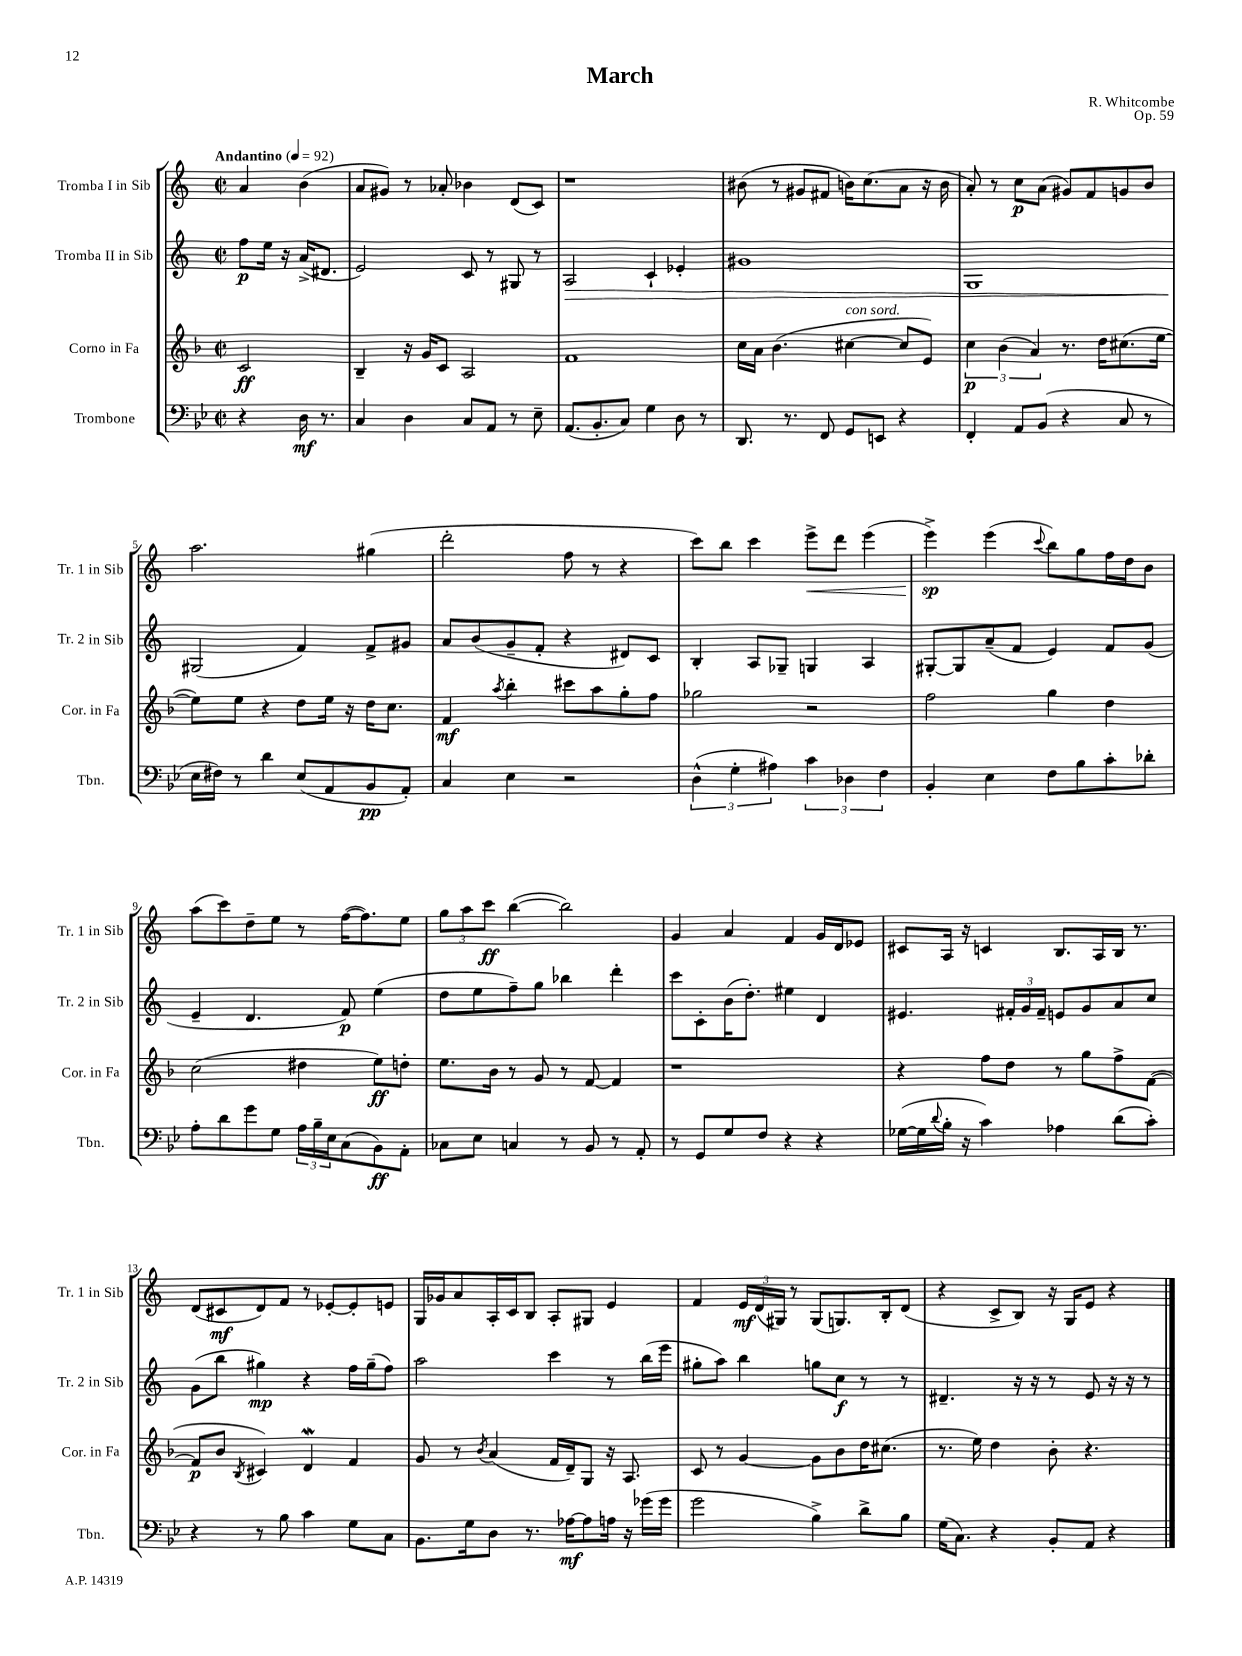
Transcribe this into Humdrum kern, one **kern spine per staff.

**kern	**kern	**kern	**kern
*staff4	*staff3	*staff2	*staff1
*clefF4	*clefG2	*clefG2	*clefG2
*k[b-e-]	*k[b-]	*k[]	*k[]
*M2/2	*M2/2	*M2/2	*M2/2
*met(c|)	*met(c|)	*met(c|)	*met(c|)
*MM92	*MM92	*MM92	*MM92
4r	2c	8ff	4a
.	.	16ee	.
.	.	16r	.
16D	.	(16a^	(4b
8.r	.	8.d#	.
=	=	=	=
4C	4B-~	2e)	8a
.	.	.	8g#)
4D	16r	.	8r
.	16g	.	.
.	8c	.	8a-'
8C	2A	8c	4b-
8AA	.	8r	.
8r	.	8G#	(8d
8E-~	.	8r	8c)
=	=	=	=
(8.AA	1f	2A	1r
8.BB-'	.	.	.
8C)	.	.	.
4G	.	4c`	.
8D	.	4e-'	.
8r	.	.	.
=	=	=	=
8.DD	16cc	1g#	(8b#
.	16a	.	.
.	(4.b-	.	8r
8.r	.	.	.
.	.	.	8g#
8FF	.	.	8f#
8GG	[4cc#	.	16b)
.	.	.	(8.cc
8EE	.	.	.
4r	8cc#]	.	8a
.	8e)	.	16r
.	.	.	16b
=	=	=	=
4FF'	6cc	1G	8a')
.	.	.	8r
.	(6b-	.	.
8AA	.	.	8cc
.	6a)	.	.
(8BB-	.	.	(8a
4r	8.r	.	8g#)
.	.	.	8f
.	16dd	.	.
8C	(8.cc#	.	8g
8r	.	.	8b
.	[16ee	.	.
=	=	=	=
16E-	8ee])	(2G#	2.aa
16F#)	.	.	.
8r	8ee	.	.
4d	4r	.	.
(8E-	8dd	4f)	.
8AA	16ee	.	.
.	16r	.	.
8BB-	16dd	8f^	(4gg#
.	8.cc	.	.
8AA')	.	8g#	.
=	=	=	=
4C	4f	8a	2ddd'
.	.	(8b	.
.	8qaa	.	.
4E-	4bb-'	8g~	.
.	.	8f'	.
2r	8ccc#	4r	8ff
.	8aa	.	8r
.	8gg'	8d#)	4r
.	8ff	8c	.
=	=	=	=
(6D^^	2gg-	4B'	8ccc)
.	.	.	8bb
6G'	.	.	.
.	.	8A	4ccc
6A#)	.	.	.
.	.	8G-~	.
6c	2r	4G	8eee^
.	.	.	8ddd
6D-	.	.	.
.	.	4A	(4eee
6F	.	.	.
=	=	=	=
4BB-'	2ff	[8G#'	4eee^)
.	.	8G#]	.
4E-	.	(8a~	(4eee
.	.	8f	.
.	.	.	8qqccc
8F	4gg	4e)	8bb)
8B-	.	.	8gg
8c'	4dd	8f	16ff
.	.	.	16dd
8d-'	.	(8g	8b
=	=	=	=
8A'	(2cc	4e~	(8aa
8d	.	.	8ccc)
8g	.	4.d	8dd~
8G	.	.	8ee
24A	4dd#	.	8r
24B-~	.	.	.
24E-	.	.	.
(8C	.	8f)	([16ff
.	.	.	8.ff])
8BB-)	8ee)	(4ee	.
8AA'	8dd'	.	8ee
=	=	=	=
8C-	8.ee	8dd	12gg
.	.	.	12aa
8E-	.	8ee	.
.	.	.	12ccc
.	16b-	.	.
4C	8r	8ff~)	([4bb
.	8g	8gg	.
8r	8r	4bb-	2bb])
8BB-	[8f	.	.
8r	4f]	4ddd'	.
8AA'	.	.	.
=	=	=	=
8r	1r	8ccc	4g
8GG	.	8c'	.
8G	.	(16b	4a
.	.	8.dd')	.
8F	.	.	.
4r	.	4ee#	4f
4r	.	4d	16g
.	.	.	16d
.	.	.	8e-
=	=	=	=
([16G-	4r	4.e#	8c#
16G-]	.	.	.
8qqd	.	.	.
16B-'	.	.	16A
16r	.	.	16r
4c)	8ff	.	4c
.	8dd	24f#'	.
.	.	24g	.
.	.	24f#~	.
4A-	8r	8e	8.B
.	8gg	8g	.
.	.	.	16A
(8d	8ff^	8a	16B
.	.	.	8.r
8c')	([8f	8cc	.
=	=	=	=
4r	8f]	(8g	(8d
.	8b-	8bb	8c#
.	8qB-	.	.
8r	4c#)	4gg#)	8d)
8B-	.	.	8f
4c	4d	4r	8r
.	.	.	[8e-'
8G	4f	16ff	8e-']
.	.	(16gg#~	.
8C	.	8ff)	8e
=	=	=	=
8.BB-	8g	2aa	16G
.	.	.	16g-
.	8r	.	8a
16G	.	.	.
.	8qb-	.	.
8D	(4a	.	16A'
.	.	.	16c
8.r	.	.	8B
.	16f	4ccc	8A'
[16A-	16d~)	.	.
8A-]	8G	.	8G#
16A	16r	8r	4e
16r	8.A	.	.
(16g-	.	(16bb	.
16g-	.	16eee	.
=	=	=	=
2g	8c	8gg#'	4f
.	8r	8aa)	.
.	[4g	4bb	24e
.	.	.	(24d
.	.	.	24G#)
.	.	.	8r
4B-^)	8g]	8gg	(8G#
.	8b-	8cc	8.G)
8d^	16dd	8r	.
.	(8.cc#	.	16B'
8B-	.	8r	(8d
=	=	=	=
(16G	8.r	4.d#~	4r
8.C)	.	.	.
.	16ee)	.	.
4r	4dd	.	8c^
.	.	16r	8B)
.	.	16r	.
8BB-'	8b-'	8r	16r
.	.	.	16G
8AA	4.r	8e	8e
4r	.	16r	4r
.	.	16r	.
.	.	8r	.
==	==	==	==
*-	*-	*-	*-
